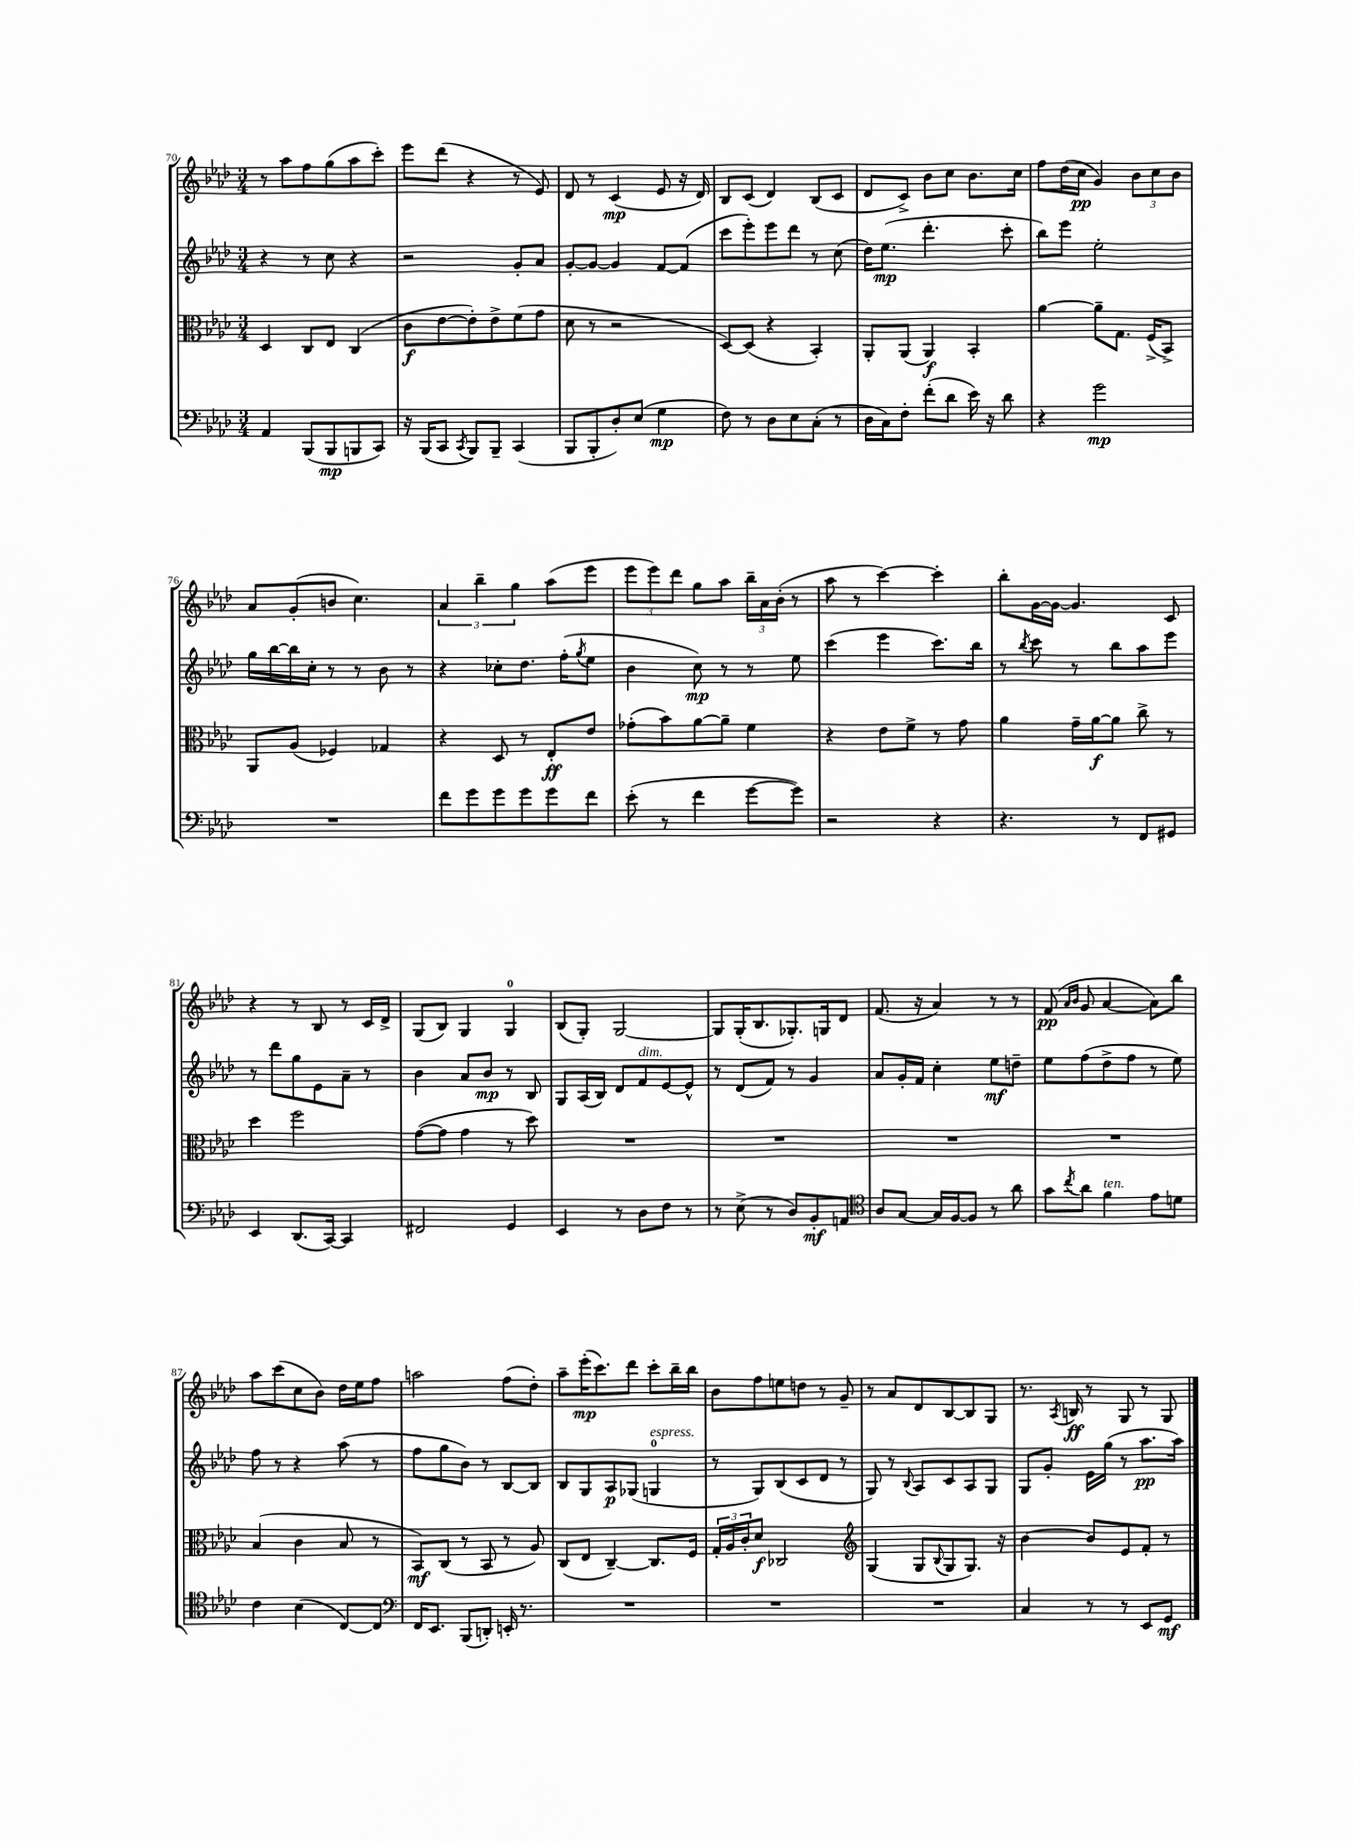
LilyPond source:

<<
\new StaffGroup <<
\new Staff = "s0" {
    \clef treble \key aes \major \numericTimeSignature \time 3/4
    r8 aes''8 f''8 g''8( aes''8 c'''8-.) |
    ees'''8 des'''8( r4 r8 ees'8) |
    des'8 r8 c'4\mp( ees'8 r16 des'16) |
    bes8 c'8( des'4) bes8( c'8 |
    des'8 c'8->) bes'8 c''8 bes'8. c''16 |
    f''8 des''16( c''16\pp g'4) \tuplet 3/2 { bes'8 c''8 bes'8 } |
    aes'8 g'8-.( b'8 c''4.) |
    \tuplet 3/2 { aes'4 bes''4-- g''4 } aes''8( ees'''8 |
    \tuplet 3/2 { ees'''8 ees'''8) des'''8 } g''8 aes''8 \tuplet 3/2 { bes''16-- aes'16 bes'16-.( } r8 |
    aes''8 r8 c'''4~) c'''4-. |
    bes''8-. g'16~ g'16~ g'4. c'8 |
    r4 r8 bes8 r8 c'16 des'16-> |
    g8( bes8) g4 g4-0 |
    bes8( g8-.) g2~ |
    g8 g16-.( bes8. ges8.-.) g16 des'8 |
    f'8.( r16 aes'4) r8 r8 |
    f'8\pp( \grace { aes'16 bes'16 } g'8 aes'4~ aes'8) bes''8 |
    aes''8 c'''8( c''8 bes'8) des''16 ees''16 f''8 |
    a''2 f''8( des''8-.) |
    aes''8-- ees'''16-.\mp( c'''8.) des'''8 c'''8-. bes''16-- bes''16 |
    bes'8 f''8 e''8 d''8 r8 g'8-- |
    r8 aes'8 des'8 bes8~ bes8 g8 |
    r8. \acciaccatura { aes8 } b16\ff r8 g8 r8 g8 \bar "|." |
}
\new Staff = "s1" {
    \clef treble \key aes \major \numericTimeSignature \time 3/4
    r4 r8 c''8 r4 |
    r2 g'8-. aes'8 |
    g'8~-. g'8~ g'4 f'8~ f'8( |
    c'''8 ees'''8-.) ees'''8 des'''8 r8 c''8( |
    des''16) ees''8.\mp( des'''4.-. c'''8-. |
    bes''8) ees'''8 ees''2-. |
    g''16 bes''16~ bes''16 c''16-. r8 r8 bes'8 r8 |
    r4 ces''8-. des''8. f''16-.( \acciaccatura { g''8 } ees''8 |
    bes'4 c''8\mp) r8 r8 ees''8 |
    c'''4( ees'''4 c'''8.) bes''16 |
    r8 \acciaccatura { bes''8 } c'''8 r8 bes''8 aes''8 ees'''8 |
    r8 des'''8 g''8 ees'8 aes'8-- r8 |
    bes'4 aes'8 bes'8\mp r8 bes8 |
    g8 aes16( bes16) des'8 f'8^\markup { \italic "dim." } ees'8~ ees'8-^ |
    r8 des'8( f'8) r8 g'4 |
    aes'8 g'16-. f'16 c''4-. ees''8\mf d''8-- |
    ees''8 f''8( des''8-> f''8 r8 ees''8) |
    f''8 r8 r4 aes''8( r8 |
    f''8 g''8 bes'8) r8 bes8~ bes8 |
    bes8 g8 aes8\p ges8( g4-0^\markup { \italic "espress." } |
    r8 g8) bes8( c'8 des'8 r8 |
    g8) r8 \appoggiatura { bes8 } aes8 c'8 aes8 g8 |
    g8 g'8-. ees'16 g''16( r8 aes''8.\pp aes''16) \bar "|." |
}
\new Staff = "s2" {
    \clef alto \key aes \major \numericTimeSignature \time 3/4
    des4 c8 ees8 c4( |
    c'8\f ees'8~ ees'8-.) ees'8-> f'8( g'8 |
    des'8 r8 r2 |
    des8~) des8( r4 bes,4-.) |
    aes,8-. aes,8( aes,4\f) bes,4-. |
    aes'4~ aes'8-- g8. f16->( bes,8->) |
    aes,8 aes8( fes4) ges4 |
    r4 des8 r8 ees8-.\ff ees'8 |
    ges'8-.( bes'8) aes'8~ aes'8-- f'4 |
    r4 ees'8 f'8-> r8 g'8 |
    aes'4 g'16-- aes'16~\f aes'8 c''8-> r8 |
    des''4 f''2 |
    g'8~( g'8 g'4 r8 des''8) |
    R2. |
    R2. |
    R2. |
    R2. |
    bes4( c'4 bes8 r8 |
    bes,8\mf) c8( r8 bes,8 r8 aes8) |
    c8( ees8 c4~--) c8. f16 |
    \tuplet 3/2 { g16-. aes16 c'16-. } des'8\f ces2 |
    \clef treble g4( g8 \appoggiatura { bes8 } g8 g8.) r16 |
    bes'4~ bes'8 ees'8 f'8-. r8 \bar "|." |
}
\new Staff = "s3" {
    \clef bass \key aes \major \numericTimeSignature \time 3/4
    aes,4 bes,,8( bes,,8\mp b,,8 c,8) |
    r16 bes,,16( c,8 \acciaccatura { c,8 } bes,,8) bes,,8-- c,4( |
    bes,,8 bes,,8-. des8-.) ees8( g4\mp |
    f8) r8 des8 ees8 c8-.( r8 |
    des16 c16) f8-. f'8-.( des'8 ees'16) r16 des'8 |
    r4 g'2\mp |
    R2. |
    f'8 g'8 g'8 g'8 g'8 f'8 |
    ees'8-.( r8 f'4 g'8~ g'8) |
    r2 r4 |
    r4. r8 f,8 gis,8 |
    ees,4 des,8.( c,16~) c,4 |
    fis,2 g,4 |
    ees,4 r8 des8 f8 r8 |
    r8 ees8->( r8 des8) bes,8-.\mf a,8 |
    \clef tenor aes8 g8~ g16 f16~ f8 r8 aes'8 |
    g'8 \acciaccatura { c''8 } aes'8 f'4^\markup { \italic "ten." } ees'8 d'8 |
    c'4 bes4( c8~) c8 |
    \clef bass f,16 ees,8. bes,,8( d,8-.) e,16-. r8. |
    R2. |
    R2. |
    R2. |
    c4 r8 r8 ees,8 g,8\mf \bar "|." |
}
>>
>>
\layout { \context { \Score currentBarNumber = #70 } }
